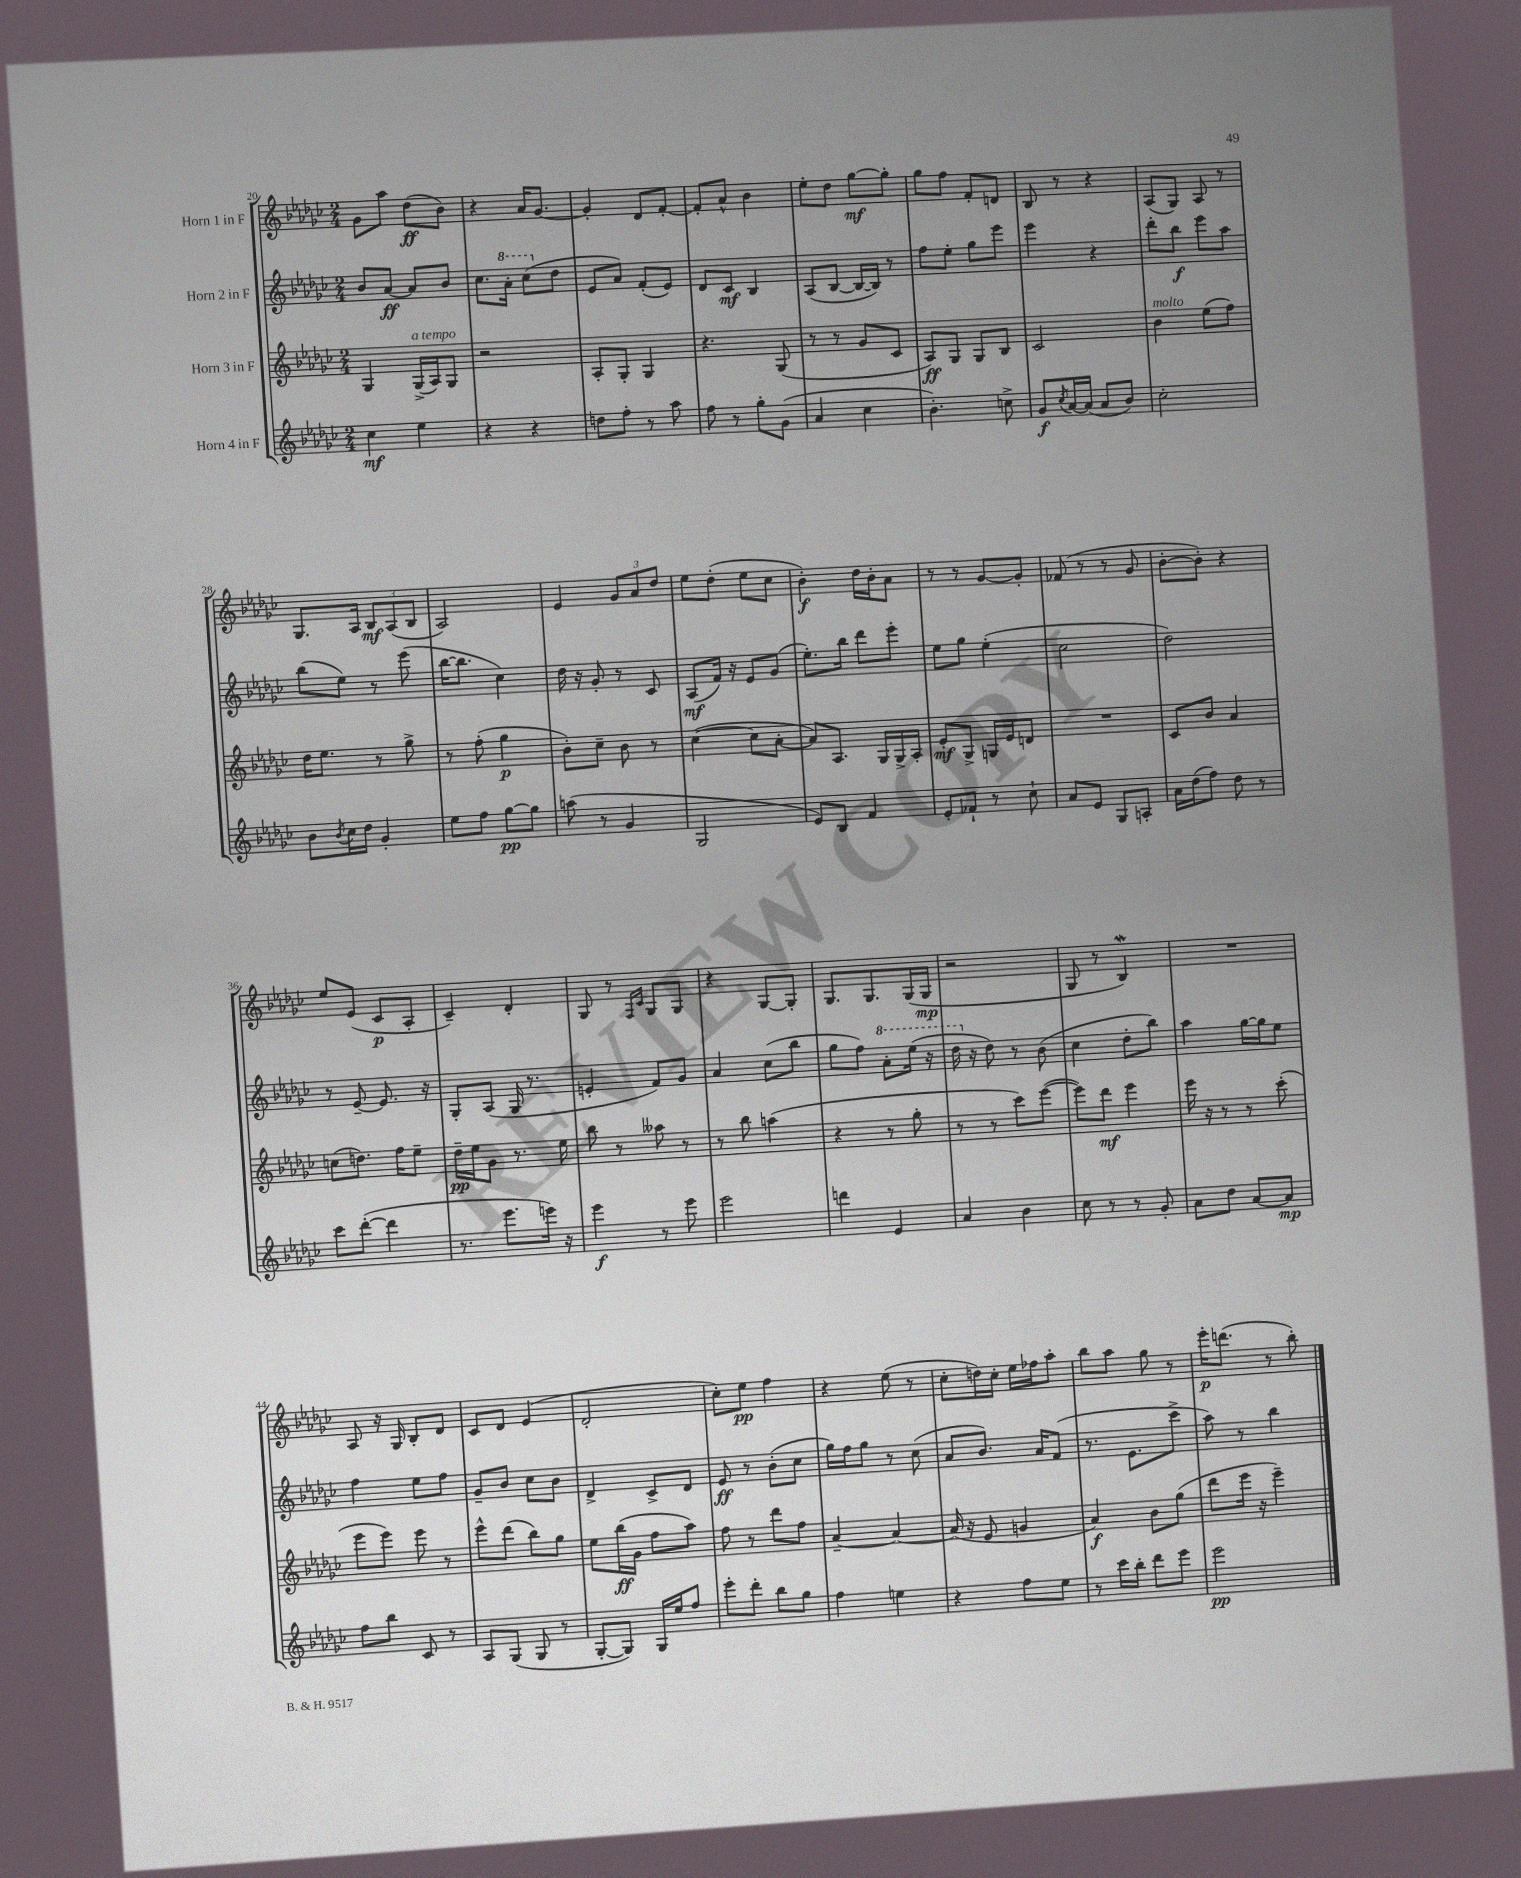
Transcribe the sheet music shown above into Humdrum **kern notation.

**kern	**dynam	**kern	**dynam	**kern	**dynam	**kern	**dynam
*part4	*part4	*part3	*part3	*part2	*part2	*part1	*part1
*staff4	*staff4	*staff3	*staff3	*staff2	*staff2	*staff1	*staff1
*I"Horn 4 in F	*	*I"Horn 3 in F	*	*I"Horn 2 in F	*	*I"Horn 1 in F	*
*clefG2	*	*clefG2	*	*clefG2	*	*clefG2	*
*k[b-e-a-d-g-c-]	*	*k[b-e-a-d-g-c-]	*	*k[b-e-a-d-g-c-]	*	*k[b-e-a-d-g-c-]	*
*M2/4	*	*M2/4	*	*M2/4	*	*M2/4	*
=20	=20	=20	=20	=20	=20	=20	=20
4cc-\	mf	4G-/	.	8b-/L	.	8g-\L	.
.	.	.	.	[8a-/J	ff	8aa-\J	.
!	!	!LO:TX:a:i:t=a tempo	!	!	!	!	!
4ee-\	.	(16G-^/LL	.	8a-/L]	.	(8dd-\L	ff
.	.	16A-/J)	.	.	.	.	.
.	.	8G-/J	.	8b-/J	.	8b-\J)	.
=21	=21	=21	=21	=21	=21	=21	=21
4r	.	2r	.	8.cc-\L	.	4r	.
*	*	*	*	*8va	*	*	*
.	.	.	.	16aa-'\Jk	.	.	.
4r	.	.	.	(8ccc-\L	.	16a-/KL	.
.	.	.	.	.	.	[8.g-/J	.
*	*	*	*	*X8va	*	*	*
.	.	.	.	8dd-\J	.	.	.
=22	=22	=22	=22	=22	=22	=22	=22
8ddn\L	.	8A-'/L	.	8e-/L	.	4g-'/]	.
8ff'\J	.	8G-'/J	.	8a-/J)	.	.	.
8r	.	4G-/	.	(8f'/L	.	8d-/L	.
8aa-\	.	.	.	8e-/J)	.	[8f'/J	.
=23	=23	=23	=23	=23	=23	=23	=23
8ff\	.	4.r	.	8d-/L	.	8f'/L]	.
8r	.	.	.	8c-/J	mf	8a-^^/J	.
8gg-'\L	.	.	.	4B-/	.	4b-\	.
(8g-\J	.	(8G-/	.	.	.	.	.
=24	=24	=24	=24	=24	=24	=24	=24
4a-/	.	8r	.	(8A-/L	.	8ee-'\L	.
.	.	8r	.	[8B-/J	.	8dd-\J	.
4cc-\	.	8g-/L	.	16B-/LL_	.	[8gg-\L	mf
.	.	.	.	16B-/JJ])	.	.	.
.	.	8c-/J	.	8r	.	8gg-'\J]	.
=25	=25	=25	=25	=25	=25	=25	=25
4.b-'\)	.	8A-/L)	ff	8ff\L	.	8gg-\L	.
.	.	8G-/J	.	8ee-'\J	.	8ff\J	.
.	.	8G-/L	.	8gg-\L	.	8f'/L	.
8ccn^\	.	8B-/J	.	8eee-\J	.	8dn/J	.
=26	=26	=26	=26	=26	=26	=26	=26
8g-/L	f	2c-/	.	4eee-\	.	8B-/	.
8qcc-/	.	.	.	.	.	.	.
[16a-/L	.	.	.	.	.	8r	.
(16a-/JJ]	.	.	.	.	.	.	.
8a-/L	.	.	.	4r	.	4r	.
8b-/J)	.	.	.	.	.	.	.
=27	=27	=27	=27	=27	=27	=27	=27
!	!	!LO:TX:a:i:t=molto	!	!	!	!	!
2cc-'\	.	4b-\	.	8ddd-'\L	.	(8A-/L	.
.	.	.	.	8bb-\J	f	8G-/J)	.
.	.	(8ee-\L	.	8eee-\L	.	8A-/	.
.	.	8ff\J)	.	8aa-\J	.	8r	.
!!LO:LB:g=z
=28	=28	=28	=28	=28	=28	=28	=28
8b-\L	.	16dd-\KL	.	(8bb-\L	.	8.G-/L	.
.	.	8.ee-\J	.	.	.	.	.
8qb-/	.	.	.	.	.	.	.
16cc-\L	.	.	.	8ee-\J)	.	.	.
16dd-\JJ	.	.	.	.	.	16A-/Jk	.
4g-'/	.	8r	.	8r	.	12B-/L	mf
.	.	.	.	.	.	(12A-/	.
.	.	8gg-^\	.	(8eee-\	.	.	.
.	.	.	.	.	.	12B-/J	.
=29	=29	=29	=29	=29	=29	=29	=29
8ee-\L	.	8r	.	[16bb-\KL	.	2A-/)	.
.	.	.	.	8.bb-\J]	.	.	.
8ff\J	.	(8ff'\	.	.	.	.	.
[8gg-\L	pp	4gg-\	p	4cc-\)	.	.	.
8gg-\J]	.	.	.	.	.	.	.
=30	=30	=30	=30	=30	=30	=30	=30
(8aan\	.	8b-'\L)	.	16dd-\	.	4e-/	.
.	.	.	.	16r	.	.	.
8r	.	8cc-~\J	.	8g-'/	.	.	.
4g-/	.	8b-\	.	8r	.	12g-/L	.
.	.	.	.	.	.	12a-/	.
.	.	8r	.	8c-/	.	.	.
.	.	.	.	.	.	12dd-/J	.
=31	=31	=31	=31	=31	=31	=31	=31
2G-/	.	([4cc-\	.	(8A-/L	mf	8ee-\L	.
.	.	.	.	16f/Jk)	.	(8dd-'\J	.
.	.	.	.	16r	.	.	.
.	.	8cc-\L]	.	8e-/L	.	8ee-\L	.
.	.	[8a-'\J	.	(8g-/J	.	8cc-\J	.
=32	=32	=32	=32	=32	=32	=32	=32
8e-/L)	.	8a-/L])	.	8.ee-'\L)	.	4b-'\)	f
8B-/J	.	8.A-/J	.	.	.	.	.
.	.	.	.	16bb-\Jk	.	.	.
4f/	.	.	.	8ddd-\L	.	16dd-\LL	.
.	.	16G-/LL	.	.	.	16b-'\J	.
.	.	16G-^/	.	8eee-'\J	.	8a-\J	.
.	.	16A-'/JJ	.	.	.	.	.
=33	=33	=33	=33	=33	=33	=33	=33
8e-'/L	.	8e-'/L	mf	8ee-\L	.	8r	.
8f-X`/J	.	8G-^/J	.	8gg-\J	.	8r	.
8r	.	16Gn/LL	.	(4ee-'\	.	[8g-/L	.
.	.	16e-/J	.	.	.	.	.
8cc-`\	.	8dn/J	.	.	.	8g-'/J]	.
=34	=34	=34	=34	=34	=34	=34	=34
8a-/L	.	2r	.	2cc-\	.	(8f-X/	.
8e-/J	.	.	.	.	.	8r	.
8G-/L	.	.	.	.	.	8r	.
8An'/J	.	.	.	.	.	8g-/	.
=35	=35	=35	=35	=35	=35	=35	=35
16a-\LL	.	8c-/L	.	2dd-\)	.	[8b-'\L	.
(16dd-\J	.	.	.	.	.	.	.
8ff\J)	.	8b-/J	.	.	.	8b-'\J])	.
8dd-\	.	4a-/	.	.	.	4r	.
8r	.	.	.	.	.	.	.
!!LO:LB:g=z
=36	=36	=36	=36	=36	=36	=36	=36
8ccc-\L	.	(8ccn\L	.	8r	.	8ee-/L	.
([8ddd-'\J	.	8.ddn\J)	.	[8e-~/	.	(8e-/J	.
4ddd-\]	.	.	.	8.e-/]	.	8c-/L	p
.	.	16ff\KL	.	.	.	.	.
.	.	8ee-~\J	.	.	.	8A-'/J	.
.	.	.	.	16r	.	.	.
=37	=37	=37	=37	=37	=37	=37	=37
8.r	.	16dd-~\LL	pp	8G-'/L	.	4c-~/)	.
.	.	16ee-\J	.	.	.	.	.
.	.	8g-\J	.	(8A-/J	.	.	.
8.eee-\L	.	.	.	.	.	.	.
.	.	8.r	.	16G-/	.	4d-'/	.
.	.	.	.	8.r	.	.	.
16eeen\Jk)	.	.	.	.	.	.	.
16r	.	16ee-\	.	.	.	.	.
=38	=38	=38	=38	=38	=38	=38	=38
4eee-\	f	8bb-\	.	4en'/	.	8G-/	.
.	.	8r	.	.	.	8r	.
.	.	.	.	.	.	16qqF/LL	.
.	.	.	.	.	.	16qqc-/JJ	.
8r	.	8aa--X\	.	8f/L)	.	8G-/L	.
8eee-\	.	8r	.	8g-/J	.	8G-/J	.
=39	=39	=39	=39	=39	=39	=39	=39
2eee-\	.	8r	.	4a-/	.	4r	.
.	.	8bb-\	.	.	.	.	.
.	.	(4aan\	.	(8cc-\L	.	[8G-/L	.
.	.	.	.	8bb-\J	.	8G-'/J]	.
=40	=40	=40	=40	=40	=40	=40	=40
4dddn\	.	4r	.	8gg-\L	.	8.G-/L	.
.	.	.	.	8ff\J)	.	.	.
.	.	.	.	.	.	8.G-/	.
*	*	*	*	*8va	*	*	*
4e-/	.	8r	.	8aa-'\L	.	.	.
.	.	8gg-'\	.	(16eee-\Jk	.	(16G-/L	.
.	.	.	.	16r	.	16G-/JJ	mp
=41	=41	=41	=41	=41	=41	=41	=41
4a-/	.	8r	.	16ddd-\	.	2r	.
*	*	*	*	*X8va	*	*	*
.	.	.	.	16r	.	.	.
.	.	8r	.	8dd-\)	.	.	.
4b-\	.	8ccc-\L)	.	8r	.	.	.
.	.	([8eee-\J	.	(8b-\	.	.	.
=42	=42	=42	=42	=42	=42	=42	=42
8cc-\	.	8eee-\L])	.	4cc-\	.	8G-/	.
8r	.	8ddd-\J	mf	.	.	8r	.
8r	.	4eee-\	.	8dd-'\L	.	4B-W/)	.
8g-'/	.	.	.	8bb-\J)	.	.	.
=43	=43	=43	=43	=43	=43	=43	=43
8a-\L	.	16eee-\	.	4aa-\	.	2r	.
.	.	16r	.	.	.	.	.
8dd-\J	.	8r	.	.	.	.	.
[8a-/L	.	8r	.	[16gg-\LL	.	.	.
.	.	.	.	16gg-\J]	.	.	.
8a-/J]	mp	(8ccc-'\	.	8ee-\J	.	.	.
!!LO:LB:g=z
=44	=44	=44	=44	=44	=44	=44	=44
8ff\L	.	8eee-\L	.	4ff\	.	8A-/	.
8bb-\J	.	8eee-\J)	.	.	.	16r	.
.	.	.	.	.	.	16G-/	.
8c-/	.	8eee-\	.	8ee-\L	.	8B-'/L	.
8r	.	8r	.	8ff\J	.	8d-/J	.
=45	=45	=45	=45	=45	=45	=45	=45
8A-/L	.	8eee-^^\L	.	8g-~/L	.	8c-/L	.
(8G-/J	.	(8ddd-\J	.	8b-/J	.	8d-/J	.
8G-/	.	8bb-\L)	.	8cc-\L	.	(4e-/	.
8r	.	8gg-\J	.	8b-\J	.	.	.
=46	=46	=46	=46	=46	=46	=46	=46
[8G-'/L	.	8ee-\L	.	4d-^/	.	2d-'/	.
8G-/J])	.	(16bb-\L	ff	.	.	.	.
.	.	16g-\JJ	.	.	.	.	.
16G-/LL	.	8ff\L	.	8c-^/L	.	.	.
16ee-/J	.	.	.	.	.	.	.
8ff/J	.	8aa-\J)	.	8d-/J	.	.	.
=47	=47	=47	=47	=47	=47	=47	=47
8eee-'\L	.	8ff\	.	8e-/	ff	8cc-'\L)	.
8ddd-'\J	.	8r	.	8r	.	8ee-\J	pp
8bb-\L	.	8ddd-\L	.	(8b-'\L	.	4ff\	.
8gg-\J	.	8ff\J	.	8cc-\J	.	.	.
=48	=48	=48	=48	=48	=48	=48	=48
4ff\	.	[4a-~/	.	16gg-\LL)	.	4r	.
.	.	.	.	16ff\J	.	.	.
.	.	.	.	8gg-\J	.	.	.
4een\	.	4a-/_	.	8r	.	(8ee-\	.
.	.	.	.	(8cc-\	.	8r	.
=49	=49	=49	=49	=49	=49	=49	=49
4r	.	(16a-/]	.	8a-/L	.	8cc-'\L	.
.	.	16r	.	.	.	.	.
.	.	8e-/	.	8.b-/J)	.	16ddn\L)	.
.	.	.	.	.	.	16cc-'\JJ	.
8ff\L	.	4gn/	.	.	.	16ee-\LL	.
.	.	.	.	16a-/KL	.	16ff-X\J	.
8ee-\J	.	.	.	(8f/J	.	8aa-'\J	.
=50	=50	=50	=50	=50	=50	=50	=50
8r	.	4a-/)	f	8.r	.	8bb-\L	.
16ccc-\LL	.	.	.	.	.	8aa-\J	.
16bb-'\JJ	.	.	.	8.e-\L	.	.	.
8ddd-\L	.	8b-\L	.	.	.	8gg-\	.
8eee-\J	.	(8gg-\J	.	8ccc-^\J	.	8r	.
=51	=51	=51	=51	=51	=51	=51	=51
2eee-\	pp	8ddd-\L	.	8aa-\)	.	16eee-'\KL	p
.	.	.	.	.	.	(8.dddn\J	.
.	.	16eee-\Jk	.	8r	.	.	.
.	.	16r	.	.	.	.	.
.	.	4eee-~\)	.	4bb-\	.	8r	.
.	.	.	.	.	.	8bb-'\)	.
==	==	==	==	==	==	==	==
*-	*-	*-	*-	*-	*-	*-	*-
